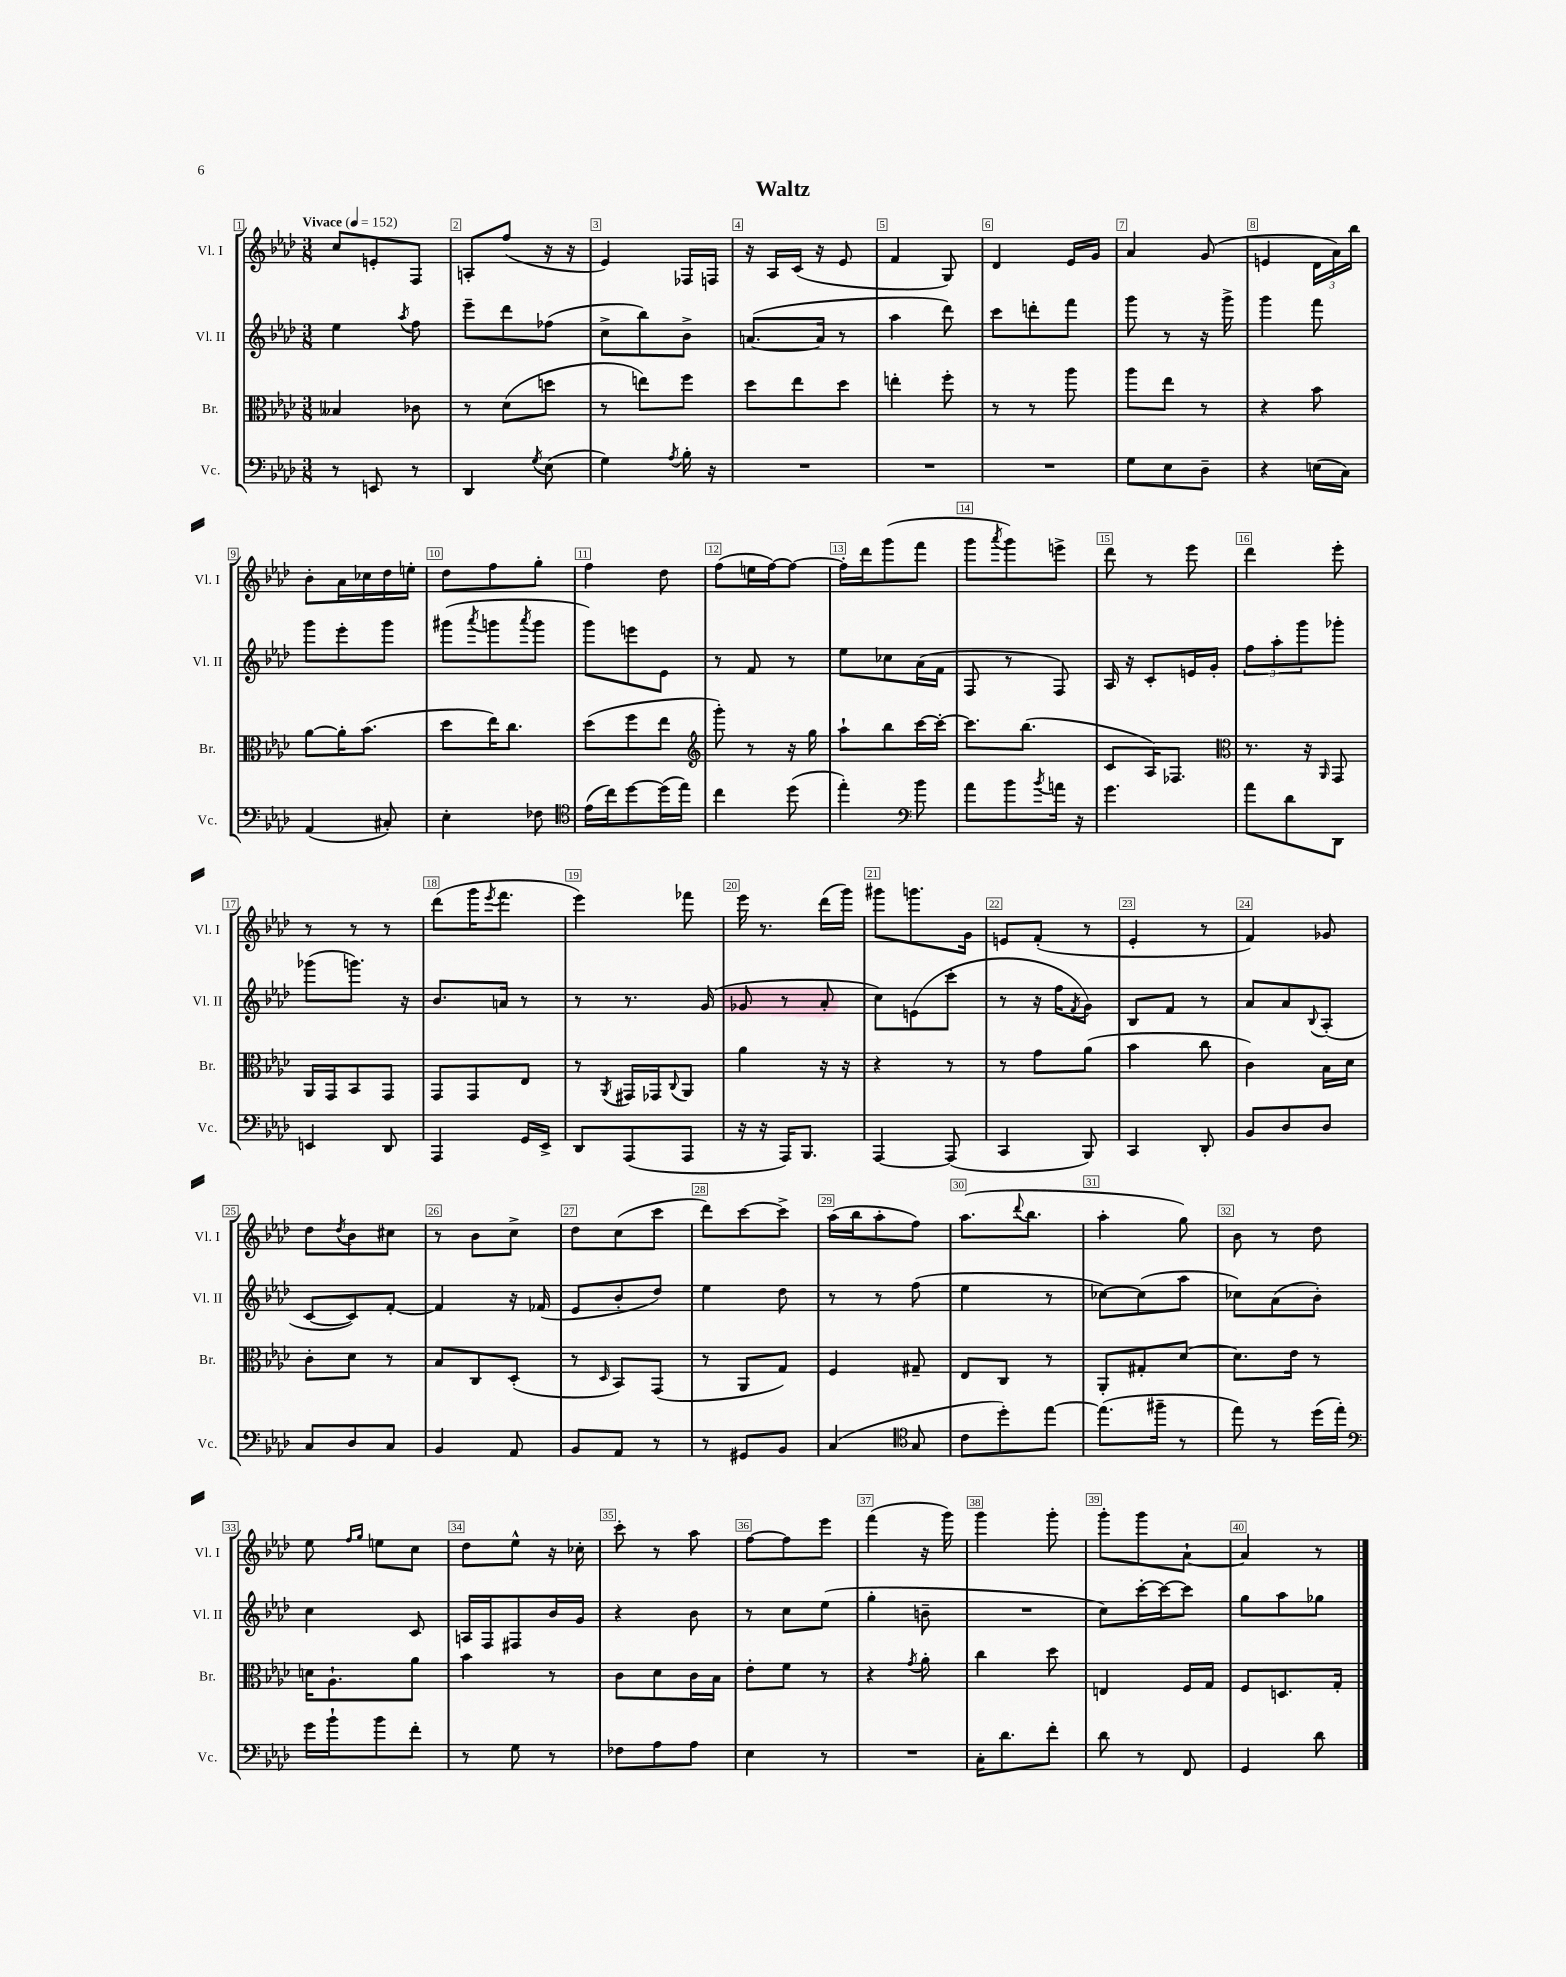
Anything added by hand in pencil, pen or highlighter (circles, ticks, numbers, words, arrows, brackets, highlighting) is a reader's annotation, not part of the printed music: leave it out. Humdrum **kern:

**kern	**kern	**kern	**kern
*part4	*part3	*part2	*part1
*staff4	*staff3	*staff2	*staff1
*I"Vc.	*I"Br.	*I"Vl. II	*I"Vl. I
*I'Vc.	*I'Br.	*I'Vl. II	*I'Vl. I
*clefF4	*clefC3	*clefG2	*clefG2
*k[b-e-a-d-]	*k[b-e-a-d-]	*k[b-e-a-d-]	*k[b-e-a-d-]
*M3/8	*M3/8	*M3/8	*M3/8
*MM152	*MM152	*MM152	*MM152
=1	=1	=1	=1
!	!	!	!LO:TX:a:B:t=Vivace
8r	4B--X/	4ee-\	8cc/L
8EEn/	.	.	8en'/
.	.	8qaa-/	.
8r	8c-X\	8ff\	8F/J
=2	=2	=2	=2
4DD-/	8r	8eee-~\L	8An'/L
.	(8d-\L	8ddd-\	(8ff/J
8qG/	.	.	.
(8E-\	8ddn\J	(8ff-X\J	16r
.	.	.	16r
=3	=3	=3	=3
4G\)	8r	8cc^\L	4e-/)
.	8een\L)	8bb-\)	.
8qA-/	.	.	.
16B-'\	8ff\J	8b-^\J	16F-X/LL
16r	.	.	16Fn/JJ
=4	=4	=4	=4
4.r	8dd-\L	([8.an/L	16r
.	.	.	16A-/LL
.	8ee-\	.	(16c/JJ
.	.	16a/Jk]	16r
.	8dd-\J	8r	8e-/
=5	=5	=5	=5
4.r	4een'\	4aa-\	4f/
.	8ff'\	8ddd-\)	8G/)
=6	=6	=6	=6
4.r	8r	8ccc\L	4d-/
.	8r	8dddn'\	.
.	8aa-\	8fff\J	16e-/LL
.	.	.	16g/JJ
=7	=7	=7	=7
8G\L	8aa-\L	8ggg\	4a-/
8E-\	8ee-\J	8r	.
8D-~\J	8r	16r	(8g/
.	.	16ggg^\	.
=8	=8	=8	=8
4r	4r	4ggg\	4en/
(16En\LL	8b-\	8fff\	24d-\LL
.	.	.	24a-\)
16C\JJ)	.	.	.
.	.	.	24bb-\JJ
!!LO:LB:g=z
=9	=9	=9	=9
(4AA-/	[8a-\L	8ggg\L	8b-'\L
.	16a-'\K]	8eee-'\	16a-\L
.	(8.b-\J	.	16cc-X\
8C#X'/)	.	8ggg\J	16dd-\
.	.	.	16een'\JJ
=10	=10	=10	=10
4E-'\	8dd-\L	(8ggg#X\L	8dd-\L
.	.	8qaaa-/	.
.	16ee-\K)	8gggn\	8ff\
.	8.cc\J	.	.
.	.	8qaaa-/	.
8F-X\	.	8ggg\J	8gg'\J
=11	=11	=11	=11
*clefC4	*	*	*
(16e-\LL	(8dd-\L	8ggg\L)	4ff\
16cc\J)	.	.	.
[8dd-\	8ff\	8eeen\	.
(16dd-\L]	8ee-\J	8e-\J	8dd-\
16ee-\JJ)	.	.	.
=12	=12	=12	=12
*	*clefG2	*	*
4cc\	8ggg'\)	8r	(8ff\L
.	8r	8f/	16een\L
.	.	.	[16ff\J)
(8dd-\	16r	8r	8ff\J_
.	16gg\	.	.
=13	=13	=13	=13
4ee-'\)	8aa-`\L	8ee-\L	16ff'\LL]
.	.	.	16ddd-\J
.	8bb-\	8cc-X\	(8ggg\
*clefF4	*	*	*
8b-\	[16ccc\L	(16a-\L	8fff\J
.	16ccc'\JJ_	16f\JJ	.
=14	=14	=14	=14
8a-\L	8.ccc\L]	8F/	8ggg\L
.	.	.	8qaaa-/
8b-\	.	8r	8ggg\)
.	(8.bb-\J	.	.
8qb-/	.	.	.
16an\Jk	.	8F/)	8eeen^\J
16r	.	.	.
=15	=15	=15	=15
4.g\	8c/L	16A-/	8ddd-\
.	.	16r	.
.	16A-/K)	8c'/L	8r
.	8.F-X/J	.	.
.	.	16en/L	8eee-\
.	.	16g'/JJ	.
=16	=16	=16	=16
*	*clefC3	*	*
8a-\L	8.r	12ff\L	4ddd-\
.	.	12aa-'\	.
8d-\	.	.	.
.	.	12ggg\	.
.	16r	.	.
.	16qqAA-/	.	.
8DD-\J	8GG/	8ggg-X'\J	8eee-'\
!!LO:LB:g=z
=17	=17	=17	=17
4EEn/	16AA-/LL	(8ggg-X\L	8r
.	16GG/J	.	.
.	8BB-/	8.gggn\J)	8r
8DD-/	8GG/J	.	8r
.	.	16r	.
=18	=18	=18	=18
4AAA-/	8GG/L	8.b-/L	(8ddd-\L
.	8GG/	.	16ggg\K
.	.	.	8qeee-/
.	.	16an/Jk	8.fff\J
16GG/LL	8E-/J	8r	.
16EE-^/JJ	.	.	.
=19	=19	=19	=19
8DD-/L	8r	8r	4eee-\)
.	8qAA-/	.	.
(8AAA-/	16GG#X/LL	8.r	.
.	16GG-X/J	.	.
.	8qqC/	.	.
8AAA-/J	8AA-/J	.	8fff-X\
.	.	(16g/	.
=20	=20	=20	=20
16r	4a-\	8g-X/	16eee-\
16r	.	.	8.r
16AAA-/KL)	.	8r	.
8.BBB-/J	.	.	.
.	16r	8a-'/	(16ddd-\LL
.	16r	.	16ggg\JJ)
=21	=21	=21	=21
[4AAA-/	4r	8cc\L)	8ggg#X\L
.	.	(8en\	8.gggn\
(8AAA-/]	8r	8ccc'\J	.
.	.	.	16g\Jk
=22	=22	=22	=22
4CC/	8r	8r	8en/L
.	8g\L	16r	(8f'/J
.	.	16ff\KL	.
.	.	8qf/	.
8BBB-/)	(8a-\J	8g\J)	8r
=23	=23	=23	=23
4CC/	4b-\	8B-/L	4e-'/
.	.	8f/J	.
8DD-'/	8cc\	8r	8r
=24	=24	=24	=24
8BB-/L	4c\)	8a-/L	4f/)
8D-/	.	8a-/	.
.	.	8qqB-/	.
8D-/J	16B-\LL	(8A-'/J	8g-X/
.	16d-\JJ	.	.
!!LO:LB:g=z
=25	=25	=25	=25
8C/L	8c'\L	[8c/L	8dd-\L
.	.	.	8qdd-/
8D-/	8d-\J	8c/])	8b-\
8C/J	8r	[8f'/J	8cc#X\J
=26	=26	=26	=26
4BB-/	8B-/L	4f/]	8r
.	8C/	.	8b-\L
8AA-/	(8D-'/J	16r	8cc^\J
.	.	(16f-X/	.
=27	=27	=27	=27
8BB-/L	8r	8e-/L	8dd-\L
.	16qqD-/	.	.
8AA-/J	8BB-/L)	8b-'/	(8cc\
8r	(8GG/J	8dd-/J)	8ccc\J
=28	=28	=28	=28
8r	8r	4ee-\	8ddd-\L)
8GG#X/L	8AA-/L	.	[8ccc\
8BB-/J	8G/J)	8dd-\	8ccc^\J]
=29	=29	=29	=29
(4C/	4F/	8r	(16aa-\LL
.	.	.	16bb-\J
.	.	8r	8aa-'\
*clefC4	*	*	*
8G/	8G#X~/	(8ff\	8ff\J)
=30	=30	=30	=30
8c\L	8E-/L	4ee-\	(8.aa-\L
8dd-'\)	8C/J	.	.
.	.	.	8qqddd-/
.	.	.	8.bb-\J
[8ee-\J	8r	8r	.
=31	=31	=31	=31
(8.ee-\L]	8AA-'/L	[8cc-X\L)	4aa-'\
.	8G#X'/	(8cc-\]	.
16ff#X~\Jk	.	.	.
8r	[8d-/J	8aa-\J	8gg\)
=32	=32	=32	=32
8ee-\)	8.d-\L]	8cc-X\L)	8b-\
8r	.	(8a-\	8r
.	16e-\Jk	.	.
(16dd-\LL	8r	8b-'\J)	8dd-\
16ee-'\JJ)	.	.	.
!!LO:LB:g=z
=33	=33	=33	=33
*clefF4	*	*	*
16g\LL	16dn\KL	4cc\	8ee-\
16b-`\J	8.A-`\	.	.
.	.	.	16qqff/LL
.	.	.	16qqgg/JJ
8b-\	.	.	8een\L
8f'\J	8a-\J	8c/	8cc\J
=34	=34	=34	=34
8r	4b-\	16An/LL	8dd-\L
.	.	16F/J	.
8G\	.	8F#X/	8ee-^^\J
8r	8r	16b-/L	16r
.	.	16g/JJ	16cc-X'\
=35	=35	=35	=35
8F-X\L	8c\L	4r	8ccc'\
8A-\	8d-\	.	8r
8A-\J	16c\L	8b-\	8aa-\
.	16B-\JJ	.	.
=36	=36	=36	=36
4E-\	8e-'\L	8r	[8ff\L
.	8f\J	8cc\L	8ff\]
8r	8r	(8ee-\J	8eee-\J
=37	=37	=37	=37
4.r	4r	4gg'\	(4fff\
.	8qg/	.	.
.	8a-'\	8bn~\	16r
.	.	.	16ggg\)
=38	=38	=38	=38
16C'\KL	4cc\	4.r	4ggg\
8.d-\	.	.	.
8f'\J	8dd-\	.	8ggg'\
=39	=39	=39	=39
8d-\	4En/	8cc\L)	8ggg'\L
8r	.	[16ccc'\L	8ggg\
.	.	16ccc\J_	.
8FF/	16F/LL	8ccc\J]	[8a-`\J
.	16G/JJ	.	.
=40	=40	=40	=40
4GG/	8F/L	8gg\L	4a-/]
.	8.Dn/	8aa-\	.
8d-\	.	8gg-X\J	8r
.	16G'/Jk	.	.
==	==	==	==
*-	*-	*-	*-
